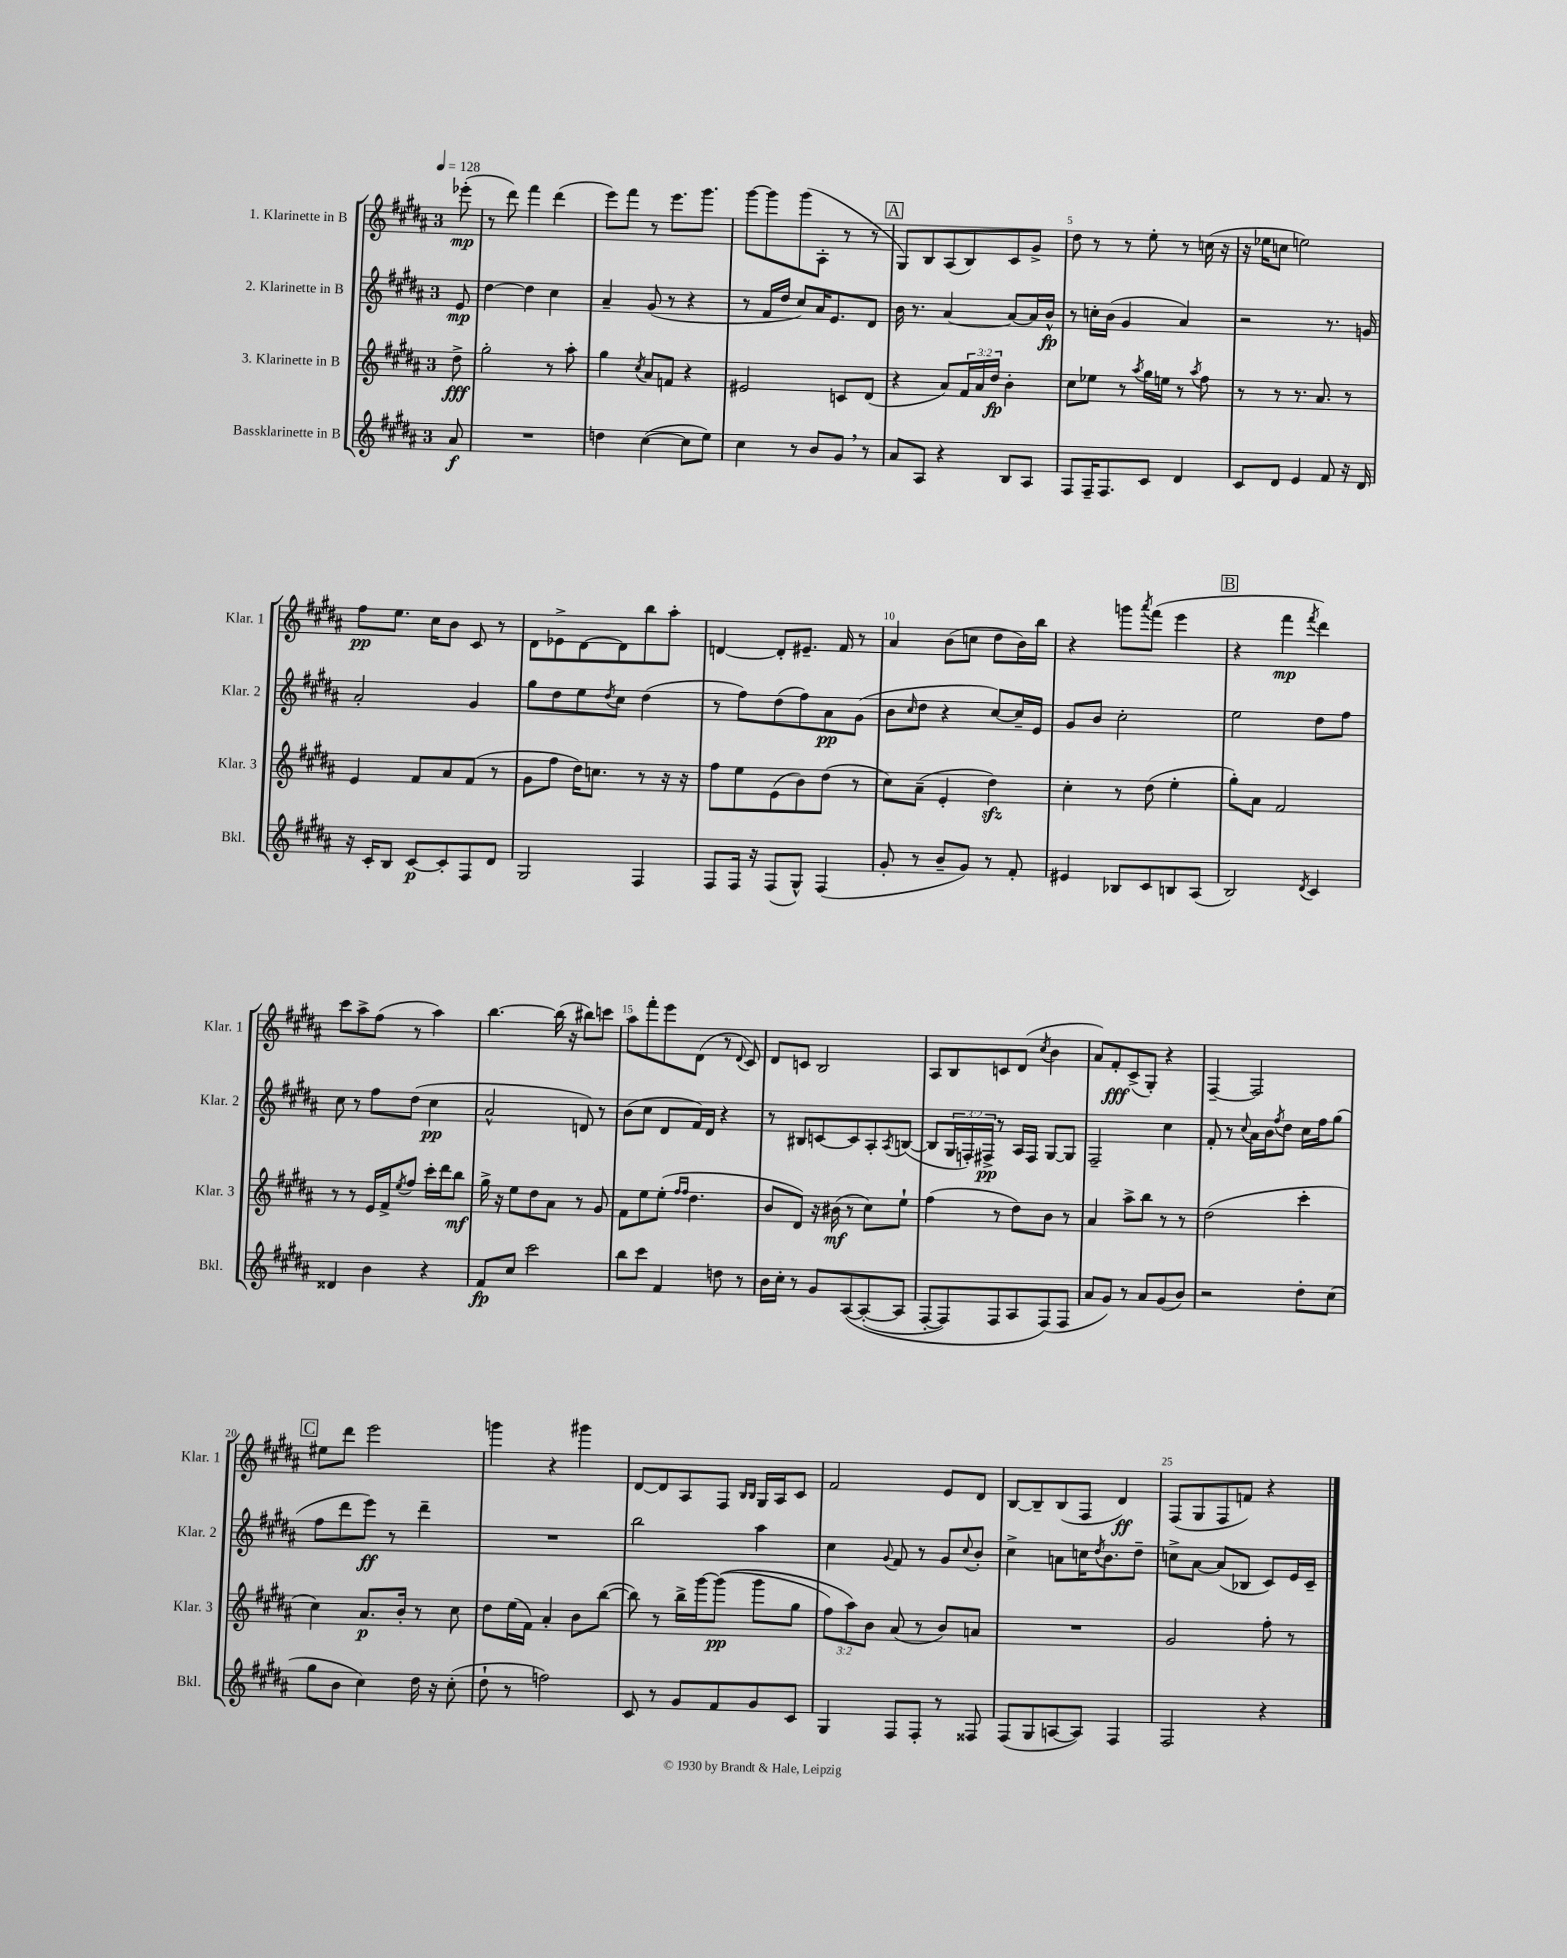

**kern	**kern	**kern	**kern
*staff4	*staff3	*staff2	*staff1
*clefG2	*clefG2	*clefG2	*clefG2
*k[f#c#g#d#a#]	*k[f#c#g#d#a#]	*k[f#c#g#d#a#]	*k[f#c#g#d#a#]
*M3/4	*M3/4	*M3/4	*M3/4
*MM128	*MM128	*MM128	*MM128
8a#	8dd#^	8e	(8eee-'
=	=	=	=
2.r	2gg#'	[4dd#	8r
.	.	.	8ddd#)
.	.	4dd#]	4fff#
.	8r	4cc#	(4ddd#
.	8aa#'	.	.
=	=	=	=
4dd	4gg#	4a#~	8eee)
.	.	.	8fff#
.	8qcc#	.	.
([4cc#	8a#	(8g#	8r
.	8f	8r	8.eee
8cc#]	4r	4r	.
.	.	.	8.ggg#
8ee)	.	.	.
=	=	=	=
4cc#	2e#	8r	[8ggg#
.	.	16f#	8ggg#]
.	.	16dd#	.
8r	.	8cc#)	(8ggg#
8b	.	16a#	8A#'
.	.	8.e	.
8g#	8c	.	8r
8r	(8d#	8d#	8r
=	=	=	=
8a#	4r	16b	8G#)
.	.	8.r	.
8A#	.	.	8B
4r	8a#)	[4a#	(8A#
.	24f#	.	8B)
.	24a#	.	.
.	24dd#	.	.
8B	4b'	8a#_	8c#
8A#	.	16a#]	8g#^
.	.	16b^^	.
=	=	=	=
8F#	8cc#	8r	8dd#
16F#~	8ee-	16cc'	8r
8.F#	.	(16b	.
.	8r	4g#	8r
.	8qaa#	.	.
8c#	16gg#	.	8ee'
.	16ee	.	.
4d#	8r	4a#)	8r
.	8qaa#	.	.
.	8ff#	.	(16cc
.	.	.	16r
=	=	=	=
8c#	8r	2r	16r
.	.	.	16ee-
8d#	8r	.	8cc
4e	8.r	.	2ee)
.	8.a#	.	.
8f#	.	8.r	.
16r	8r	.	.
16d#	.	16g	.
=	=	=	=
16r	4e	2a#'	8ff#
16c#'	.	.	.
8B	.	.	8.ee
[8c#	8f#	.	.
.	.	.	16cc#
8c#']	8a#	.	8b
8F#	(8f#	4g#	8c#
8d#	8r	.	8r
=	=	=	=
2G#	8g#	8gg#	8d#
.	8ff#	8dd#	8e-^
.	16dd#)	8ee	[8d#
.	8.cc	.	.
.	.	8qdd#	.
.	.	8cc#	8d#]
4F#	8r	(4dd#	8bb
.	16r	.	8aa#'
.	16r	.	.
=	=	=	=
8F#	8ff#	8r	[4d
16F#	8ee	8ff#)	.
16r	.	.	.
(8F#	(8e	(8dd#	8d']
8G#^^)	8b)	8ff#)	8.e#~
(4F#	(8dd#	8a#	.
.	.	.	16f#
.	8r	(8g#	8r
=	=	=	=
8g#'	8cc#)	8b	4a#
.	.	16qqcc#	.
8r	(8a#~	8dd#	.
8b~	4e'	4r	(8b
8g#)	.	.	8cc
8r	4dd#)	[8cc#)	8dd#
8f#'	.	16cc#~]	16b)
.	.	16e	16bb
=	=	=	=
4e#	4cc#'	8g#	4r
.	.	8b	.
8B-	8r	2cc#'	8ggg
.	.	.	8qaaa#
8c#	(8dd#	.	(8fff#
8B	4ee'	.	4eee
(8A#	.	.	.
=	=	=	=
2B)	8gg#')	2ee	4r
.	8a#	.	.
.	2f#	.	4fff#
8qd#	.	.	8qfff#
4c#	.	8dd#	4ddd#)
.	.	8ff#	.
=	=	=	=
4d##	8r	8cc#	8ccc#
.	8r	8r	8aa#^
4b	16e	8ff#	(8ff#
.	16f#^	.	.
.	8qee	.	.
.	8ff#	(8dd#	8r
4r	16ccc#'	4cc#	4aa#)
.	16ddd#	.	.
.	8bb	.	.
=	=	=	=
8f#	16gg#^	2a#^^	[4.bb
.	16r	.	.
8cc#	8ee	.	.
2ccc#	8dd#	.	.
.	8a#	.	(16bb]
.	.	.	16r
.	8r	8d)	8bb#)
.	8g#	8r	8ccc
=	=	=	=
8bb	8f#	(8b	8aa#
8ccc#	8ee	8cc#	8fff#'
4f#	(8ee'	8d#	8eee
.	16qqff#	.	.
.	16qqff#	.	.
.	4.dd#	16f#)	(8d#
.	.	16d#	.
8dd	.	4r	8r
.	.	.	8qqd#
8r	.	.	8c#)
=	=	=	=
16b	8b	8r	8d#
16cc#'	.	.	.
8r	8d#)	8B#	8c
8g#	16r	[8c	2B
.	(16b#	.	.
&([8A#	8r	8c]	.
(8A#'_	8cc#)	8A#'	.
.	.	8qA#	.
8A#]	8ee`	([8B	.
=	=	=	=
[8F#'	(4ff#	8B]	8A#
8F#])	.	24G#	8B
.	.	24F')	.
.	.	24F#^	.
8F#	8r	8r	8c
8A#	8dd#)	16A#	(8d#
.	.	16F#	.
.	.	.	8qcc#
(8F#&)	8b	[8G#	4b
8F#	8r	8G#]	.
=	=	=	=
8a#	4a#	2F#~	8a#)
8g#)	.	.	8f#'
8r	8aa#^	.	(8c#^
8a#	8bb	.	8G#')
(8g#	8r	4cc#	4r
8b)	8r	.	.
=	=	=	=
2r	(2dd#	8f#'	[4F#~
.	.	8r	.
.	.	8qqcc#	.
.	.	16a#	2F#]
.	.	16b	.
.	.	8qff#	.
.	.	8dd#	.
8dd#'	4ccc#'	16cc#	.
.	.	16ff#	.
(8cc#	.	(8gg#	.
=	=	=	=
8gg#	4cc#)	8ff#	8ee#
8b	.	8ddd#	8ddd#
4cc#)	8.a#	8eee)	2eee
.	.	8r	.
.	16b'	.	.
16dd#	8r	4ddd#~	.
16r	.	.	.
(8cc#'	8cc#	.	.
=	=	=	=
8dd#`	8dd#	2.r	4ggg
8r	(16ee	.	.
.	16f#)	.	.
2ff)	4a#'	.	4r
.	8b	.	4ggg#
.	([8bb	.	.
=	=	=	=
8c#	8bb])	2bb	[8d#
8r	8r	.	8d#]
8g#	16bb^	.	8A#
.	[16ggg#	.	.
8f#	&((8ggg#]	.	8F#
.	.	.	16qqB
.	.	.	16qqB
8g#	8ggg#	4aa#	16G#
.	.	.	16A#
8c#	8gg#	.	8c#
=	=	=	=
4G#	12ff#)	4cc#	2f#
.	12aa#&)	.	.
.	12b	.	.
.	.	8qqg#	.
8F#	(8a#	8f#	.
8F#'	8r	8r	.
8r	8b)	8g#	8e
.	.	8qqcc#	.
8F##	8a	8b'	8d#
=	=	=	=
(8F#	2.r	4cc#^	[8B
8G#	.	.	8B~]
[8A	.	8a	(8B
8A])	.	16cc	8F#
.	.	8qdd#	.
.	.	8.b	.
4F#	.	.	4d#)
.	.	8dd#~	.
=	=	=	=
2F#	2g#	8cc^	(8F#
.	.	[8a#	8G#
.	.	(8a#]	8F#
.	.	8B-	8f)
4r	8ff#'	8c#)	4r
.	8r	16e	.
.	.	16c#~	.
==	==	==	==
*-	*-	*-	*-
